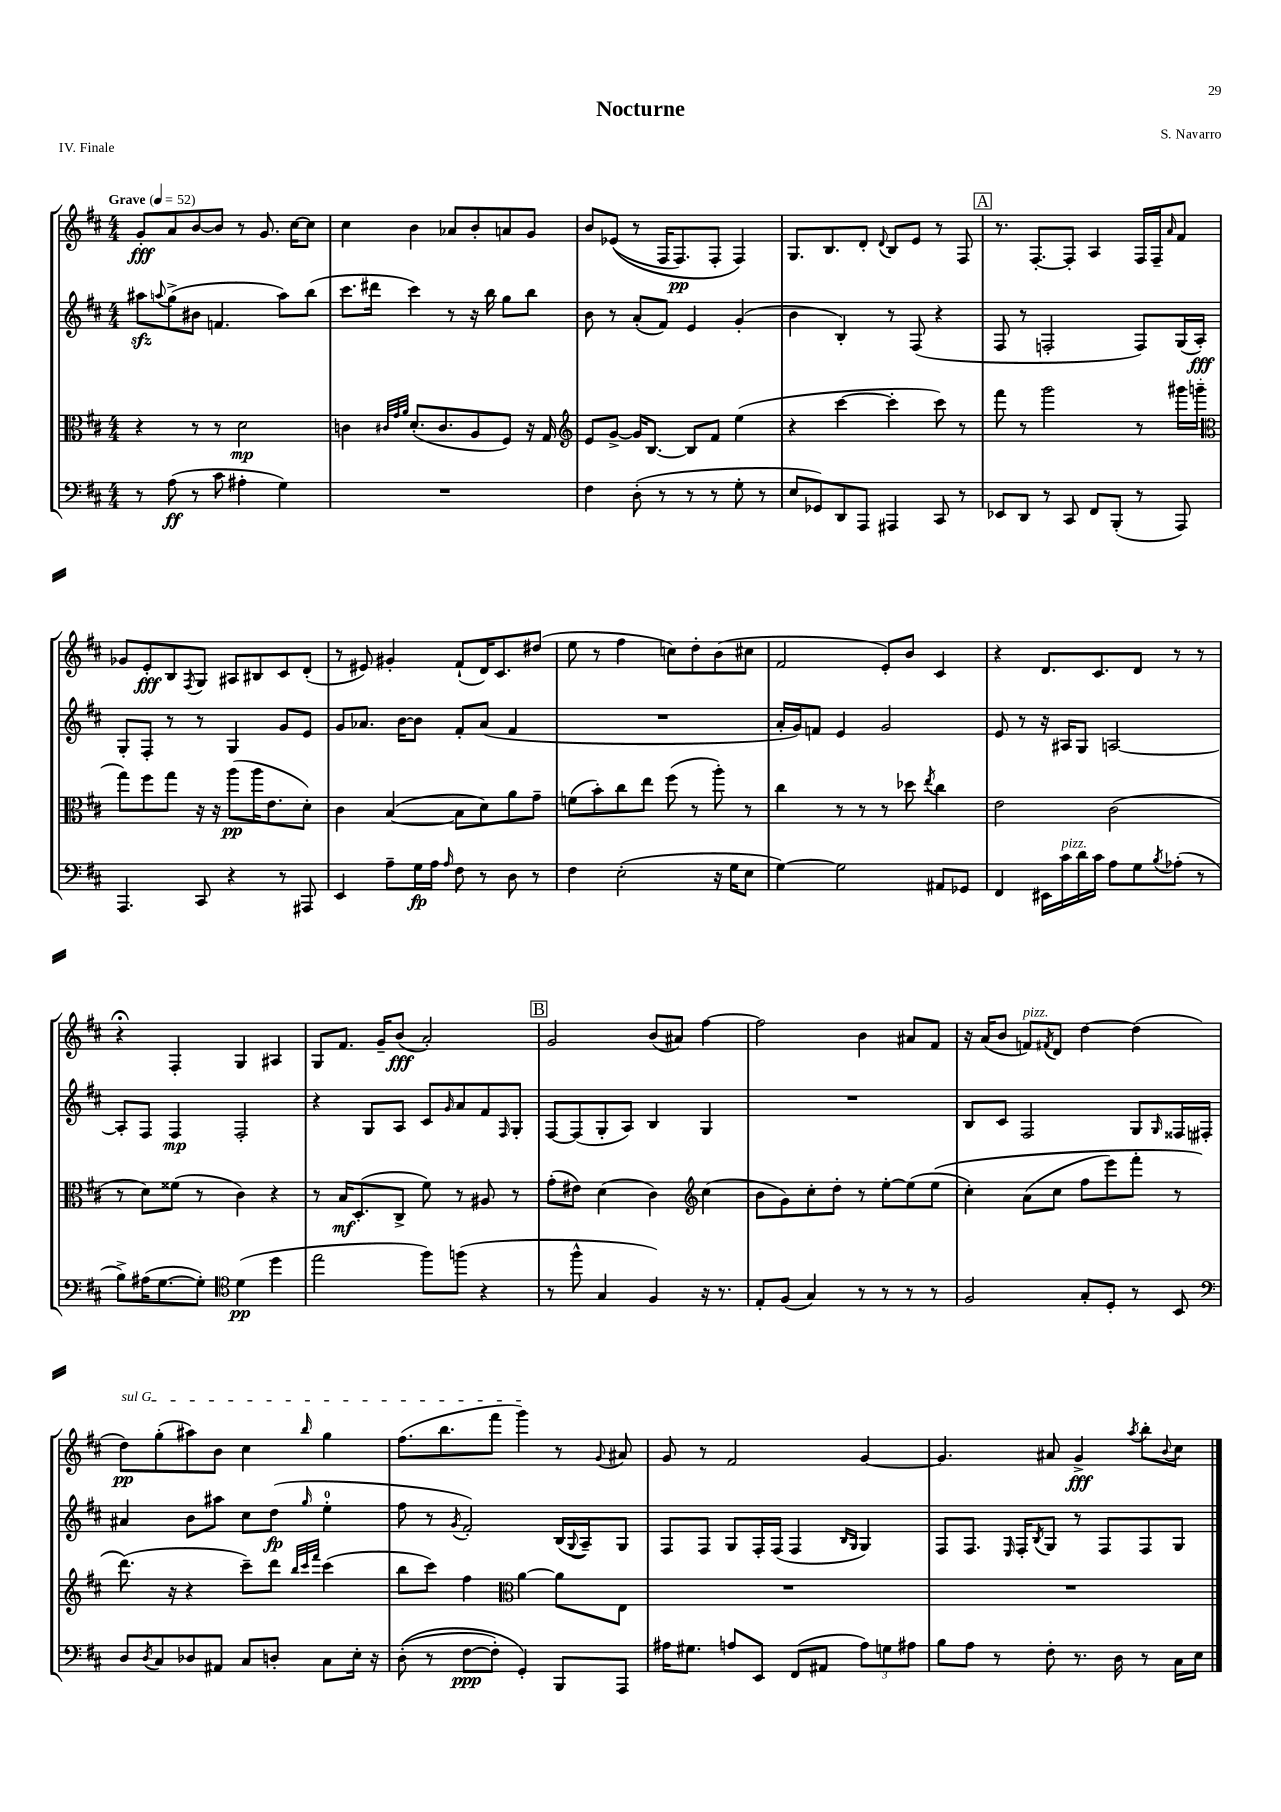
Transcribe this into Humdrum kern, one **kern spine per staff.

**kern	**dynam	**kern	**dynam	**kern	**dynam	**kern	**dynam
*part4	*part4	*part3	*part3	*part2	*part2	*part1	*part1
*staff4	*staff4	*staff3	*staff3	*staff2	*staff2	*staff1	*staff1
*clefF4	*	*clefC3	*	*clefG2	*	*clefG2	*
*k[f#c#]	*	*k[f#c#]	*	*k[f#c#]	*	*k[f#c#]	*
*M4/4	*	*M4/4	*	*M4/4	*	*M4/4	*
*MM52	*	*MM52	*	*MM52	*	*MM52	*
=1	=1	=1	=1	=1	=1	=1	=1
!	!	!	!	!	!	!LO:TX:a:B:t=Grave	!
8r	.	4r	.	8aa#Xzz\L	.	8g'/L	fff
.	.	.	.	8qqaan/	.	.	.
(8A\	ff	.	.	(8gg^\	.	8a/	.
8r	.	8r	.	8b#X\J	.	[8b/	.
8c#\	.	8r	.	4.fn/	.	8b/J]	.
4A#X'\	.	2d\	mp	.	.	8r	.
.	.	.	.	.	.	8.g/	.
4G\)	.	.	.	8aa\L)	.	.	.
.	.	.	.	.	.	[16cc#\KL	.
.	.	.	.	(8bb\J	.	8cc#\J]	.
=2	=2	=2	=2	=2	=2	=2	=2
1r	.	4cn\	.	8.ccc#\L	.	4cc#\	.
.	.	.	.	16ddd#X\Jk	.	.	.
.	.	32qqc#X/LLL	.	.	.	.	.
.	.	32qqg/	.	.	.	.	.
.	.	32qqa/JJJ	.	.	.	.	.
.	.	(8.d'/L	.	4ccc#\)	.	4b\	.
.	.	8.c#/	.	.	.	.	.
.	.	.	.	8r	.	8a-X/L	.
.	.	8A/	.	16r	.	8b'/	.
.	.	.	.	16bb\	.	.	.
.	.	8F#/J)	.	8gg\L	.	8an/	.
.	.	16r	.	8bb\J	.	8g/J	.
.	.	16G/	.	.	.	.	.
=3	=3	=3	=3	=3	=3	=3	=3
*	*	*clefG2	*	*	*	*	*
4F#\	.	8e/L	.	8b\	.	8b/L	.
.	.	[8g^/J	.	8r	.	((8e-X/J	.
(8D'\	.	16g/KL]	.	(8a'/L	.	8r	.
.	.	[8.B/J	.	.	.	.	.
8r	.	.	.	8f#/J)	.	16F#/KL	.
.	.	.	.	.	.	8.F#/)	pp
8r	.	8B/L]	.	4e/	.	.	.
8r	.	8f#/J	.	.	.	8F#'/J	.
8G'\	.	(4ee\	.	(4g'/	.	4F#/)	.
8r	.	.	.	.	.	.	.
=4	=4	=4	=4	=4	=4	=4	=4
8E/L	.	4r	.	4b\	.	8.G/L	.
8GG-X/)	.	.	.	.	.	.	.
.	.	.	.	.	.	8.B/	.
8DD/	.	[4ccc#\	.	4B'/)	.	.	.
8AAA/J	.	.	.	.	.	8d'/J	.
.	.	.	.	.	.	8qqd/	.
4AAA#X/	.	4ccc#'\]	.	8r	.	8B/L	.
.	.	.	.	(8F#/	.	8e/J	.
8CC#/	.	8ccc#\)	.	4r	.	8r	.
8r	.	8r	.	.	.	8F#/	.
!!LO:REH:place=s1:t=A
=5	=5	=5	=5	=5	=5	=5	=5
8EE-X/L	.	8fff#\	.	8F#/	.	8.r	.
8DD/J	.	8r	.	8r	.	.	.
.	.	.	.	.	.	[8.F#'/L	.
8r	.	2ggg\	.	2Fn'/	.	.	.
8CC#/	.	.	.	.	.	8F#'/J]	.
8FF#/L	.	.	.	.	.	4A/	.
(8BBB'/J	.	.	.	.	.	.	.
8r	.	8r	.	8F/L)	.	16F#/LL	.
.	.	.	.	.	.	16F#~/J	.
.	.	.	.	.	.	16qqa/	.
8AAA/)	.	16ggg#X\LL	.	(16G/L	.	8f#/J	.
.	.	(16gggn~\JJ	.	16A'/JJ)	fff	.	.
!!LO:LB:g=z
=6	=6	=6	=6	=6	=6	=6	=6
*	*	*clefC3	*	*	*	*	*
4.AAA/	.	8gg\L)	.	8G'/L	.	8g-X/L	.
.	.	8ff#\	.	8F#'/J	.	8e'/	fff
.	.	8gg\J	.	8r	.	8B/	.
.	.	.	.	.	.	8qF#/	.
8CC#/	.	16r	.	8r	.	8G/J	.
.	.	16r	.	.	.	.	.
4r	.	(8aa\L	pp	4G/	.	8A#X/L	.
.	.	16aa\K	.	.	.	8B#X/	.
.	.	8.e\	.	.	.	.	.
8r	.	.	.	8g/L	.	8c#/	.
8AAA#X/	.	8d'\J)	.	8e/J	.	(8d'/J	.
=7	=7	=7	=7	=7	=7	=7	=7
4EE/	.	4c#\	.	8g/L	.	8r	.
.	.	.	.	8.a-X/J	.	8e#X/)	.
8A~\L	.	([4B/	.	.	.	4g#X'/	.
.	.	.	.	[16b\KL	.	.	.
16G\L	fp	.	.	8b\J]	.	.	.
16A\JJ	.	.	.	.	.	.	.
16qqA/	.	.	.	.	.	.	.
8F#\	.	8B\L]	.	8f#'/L	.	(8f#`/L	.
8r	.	8d\)	.	(8a-/J	.	16d/K)	.
.	.	.	.	.	.	8.c#/	.
8D\	.	8a\	.	4f#/	.	.	.
8r	.	8g~\J	.	.	.	(8dd#X/J	.
=8	=8	=8	=8	=8	=8	=8	=8
4F#\	.	(8fn\L	.	1r	.	8ee\	.
.	.	8b'\)	.	.	.	8r	.
(2E'\	.	8cc#\	.	.	.	4ff#\	.
.	.	8ee\J	.	.	.	.	.
.	.	(8ff#\	.	.	.	8ccn\L)	.
.	.	8r	.	.	.	8dd'\	.
16r	.	8aa'\)	.	.	.	(8b\	.
16G\KL	.	.	.	.	.	.	.
8E\J	.	8r	.	.	.	8cc#X\J	.
=9	=9	=9	=9	=9	=9	=9	=9
[4G\)	.	4cc#\	.	16a'/LL	.	2f#/	.
.	.	.	.	16g/J)	.	.	.
.	.	.	.	8fn/J	.	.	.
2G\]	.	8r	.	4e/	.	.	.
.	.	8r	.	.	.	.	.
.	.	8r	.	2g/	.	8e'/L)	.
.	.	8dd-X\	.	.	.	8b/J	.
.	.	8qee/	.	.	.	.	.
8AA#X/L	.	4cc#\	.	.	.	4c#/	.
8GG-X/J	.	.	.	.	.	.	.
=10	=10	=10	=10	=10	=10	=10	=10
4FF#/	.	2e\	.	8e/	.	4r	.
.	.	.	.	8r	.	.	.
16EE#X\LL	.	.	.	16r	.	8.d/L	.
!LO:TX:a:i:t=pizz.	!	!	!	!	!	!	!
16c#\	.	.	.	16A#X/KL	.	.	.
16d\	.	.	.	8G/J	.	.	.
16c#\JJ	.	.	.	.	.	8.c#/	.
8A\L	.	(2c#\	.	[2An/	.	.	.
8G\	.	.	.	.	.	8d/J	.
8qB/	.	.	.	.	.	.	.
(8A-X'\J	.	.	.	.	.	8r	.
8r	.	.	.	.	.	8r	.
!!LO:LB:g=z
=11	=11	=11	=11	=11	=11	=11	=11
8B^\L)	.	8r	.	8A'/L]	.	4r;<	.
(16A#X\K	.	8d\L)	.	8F#/J	.	.	.
[8.G\	.	.	.	.	.	.	.
.	.	(8f##X\J	.	4F#/	mp	4F#'/	.
8G'\J])	.	8r	.	.	.	.	.
*clefC4	*	*	*	*	*	*	*
(4d\	pp	4c#\)	.	2F#'/	.	4G/	.
4dd\	.	4r	.	.	.	4A#X/	.
=12	=12	=12	=12	=12	=12	=12	=12
2ee\	.	8r	.	4r	.	8G/L	.
.	.	16B/KL	mf	.	.	8.f#/J	.
.	.	(8.D'/	.	.	.	.	.
.	.	.	.	8G/L	.	.	.
.	.	.	.	.	.	16g~/KL	.
.	.	8C#^/J	.	8A/J	.	(8b/J	fff
8ff#\L)	.	8f#\)	.	8c#/L	.	2a'/)	.
.	.	.	.	16qqg/	.	.	.
(8ffn\J	.	8r	.	8a/	.	.	.
4r	.	8A#X/	.	8f#/	.	.	.
.	.	.	.	16qqF#/	.	.	.
.	.	8r	.	8G'/J	.	.	.
!!LO:REH:place=s1:t=B
=13	=13	=13	=13	=13	=13	=13	=13
8r	.	(8g'\L	.	[8F#/L	.	2g/	.
8ff#^^\	.	8e#X\J)	.	(8F#/]	.	.	.
4G/	.	(4d\	.	8G'/	.	.	.
.	.	.	.	8A/J)	.	.	.
4F#/)	.	4c#\)	.	4B/	.	(8b/L	.
.	.	.	.	.	.	8a#X/J)	.
*	*	*clefG2	*	*	*	*	*
16r	.	(4cc#\	.	4G/	.	[4ff#\	.
8.r	.	.	.	.	.	.	.
=14	=14	=14	=14	=14	=14	=14	=14
8E'/L	.	8b\L	.	1r	.	2ff#\]	.
(8F#/J	.	8g\)	.	.	.	.	.
4G/)	.	8cc#'\	.	.	.	.	.
.	.	8dd'\J	.	.	.	.	.
8r	.	8r	.	.	.	4b\	.
8r	.	[8ee'\L	.	.	.	.	.
8r	.	(8ee\]	.	.	.	8a#X/L	.
8r	.	(8ee\J	.	.	.	8f#/J	.
=15	=15	=15	=15	=15	=15	=15	=15
2F#/	.	4cc#'\)	.	8B/L	.	16r	.
.	.	.	.	.	.	(16a/KL	.
.	.	.	.	8c#/J	.	8b/J	.
!	!	!	!	!	!	!LO:TX:a:i:t=pizz.	!
.	.	(8a\L	.	2F#/	.	8fn/L)	.
.	.	.	.	.	.	8qf#X/	.
.	.	8cc#\J	.	.	.	8d/J	.
8G'/L	.	8ff#\L	.	.	.	[4dd\	.
8D'/J	.	8eee\)	.	.	.	.	.
8r	.	8fff#'\J	.	8G/L	.	(4dd\]	.
.	.	.	.	16qqG/	.	.	.
8BB/	.	8r	.	16F##X/L	.	.	.
.	.	.	.	16F#X'/JJ	.	.	.
!!LO:LB:g=z
=16	=16	=16	=16	=16	=16	=16	=16
*clefF4	*	*	*	*	*	*	*
!	!	!	!	!	!	!LO:TX:a:i:t=sul G	!
8D/L	.	(8.ddd\)	.	4a#X/	.	8dd\L)	pp
8qD/	.	.	.	.	.	.	.
8C#/	.	.	.	.	.	(8gg'\	.
.	.	16r	.	.	.	.	.
8D-X/	.	4r	.	8b\L	.	8aa#X\)	.
8AA#X/J	.	.	.	8aa#X\J	.	8b\J	.
8C#/L	.	8ccc#~\L)	.	8cc#\L	.	4cc#\	.
8Dn'/J	.	8ddd\J	.	(8dd\J	fp	.	.
.	.	32qqbb/LLL	.	.	.	.	.
.	.	32qqccc#/	.	.	.	.	.
.	.	32qqfff#/JJJ	.	16qqgg/	.	16qqbb/	.
8C#\L	.	(4ccc#\	.	4ee'\	.	4gg\	.
16E'\Jk	.	.	.	.	.	.	.
16r	.	.	.	.	.	.	.
=17	=17	=17	=17	=17	=17	=17	=17
((8D'\	.	8bb\L	.	8ff#\	.	(8.ff#\L	.
8r	.	8ccc#\J)	.	8r	.	.	.
.	.	.	.	.	.	8.bb\	.
.	.	.	.	8qg/	.	.	.
[8F#\L	ppp	4ff#\	.	2f#'/)	.	.	.
8F#'\J])	.	.	.	.	.	8fff#\J	.
*	*	*clefC3	*	*	*	*	*
4GG'/)	.	[4a\	.	.	.	4ggg\)	.
8BBB/L	.	8a\L]	.	(16B/LL	.	8r	.
.	.	.	.	8qqG/	.	.	.
.	.	.	.	16A~/J)	.	.	.
.	.	.	.	.	.	8qqg/	.
8AAA/J	.	8E\J	.	8G/J	.	8a#X/	.
=18	=18	=18	=18	=18	=18	=18	=18
16A#X\KL	.	1r	.	8F#/L	.	8g/	.
8.G#X\J	.	.	.	.	.	.	.
.	.	.	.	8F#/J	.	8r	.
8An/L	.	.	.	8G/L	.	2f#/	.
8EE/J	.	.	.	16F#'/L	.	.	.
.	.	.	.	(16F#/JJ	.	.	.
(8FF#/L	.	.	.	4F#/	.	.	.
8AA#X/J	.	.	.	.	.	.	.
.	.	.	.	16qqB/LL	.	.	.
.	.	.	.	16qqG/JJ	.	.	.
12A\L)	.	.	.	4G/)	.	[4g/	.
12Gn\	.	.	.	.	.	.	.
12A#X\J	.	.	.	.	.	.	.
=19	=19	=19	=19	=19	=19	=19	=19
8B\L	.	1r	.	8F#/L	.	4.g/]	.
8A\J	.	.	.	8.F#/J	.	.	.
8r	.	.	.	.	.	.	.
.	.	.	.	16qqE/	.	.	.
.	.	.	.	16F#'/KL	.	.	.
.	.	.	.	8qB/	.	.	.
8F#'\	.	.	.	8G/J	.	8a#X/	.
8.r	.	.	.	8r	.	4g^/	fff
.	.	.	.	8F#/L	.	.	.
16D\	.	.	.	.	.	.	.
.	.	.	.	.	.	8qaa/	.
8r	.	.	.	8F#/	.	8bb'\L	.
.	.	.	.	.	.	8qqb/	.
16C#\LL	.	.	.	8G/J	.	8cc#\J	.
16E\JJ	.	.	.	.	.	.	.
==	==	==	==	==	==	==	==
*-	*-	*-	*-	*-	*-	*-	*-
